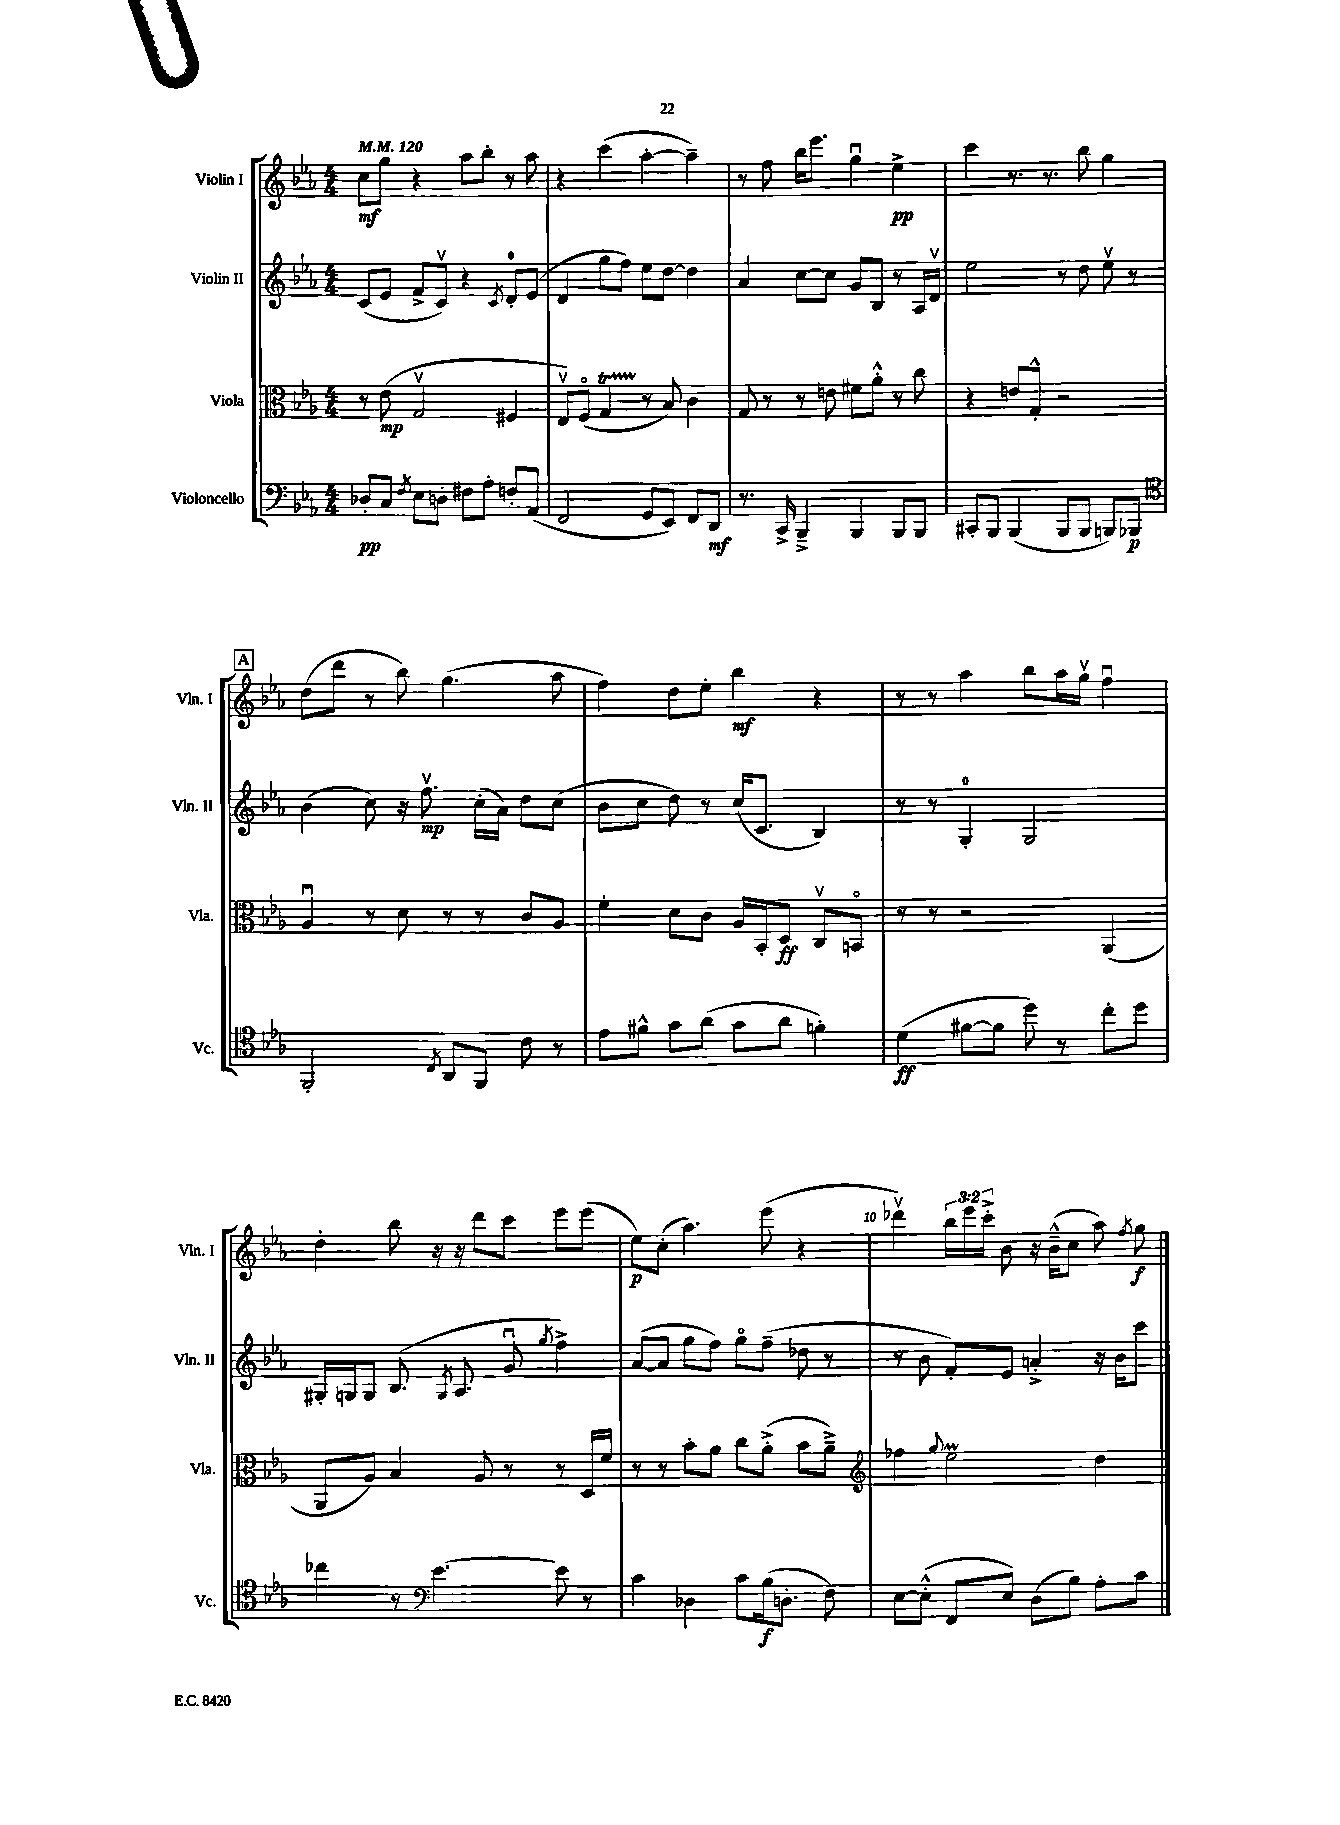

**kern	**kern	**kern	**kern
*staff4	*staff3	*staff2	*staff1
*clefF4	*clefC3	*clefG2	*clefG2
*k[b-e-a-]	*k[b-e-a-]	*k[b-e-a-]	*k[b-e-a-]
*M4/4	*M4/4	*M4/4	*M4/4
*MM120	*MM120	*MM120	*MM120
8D-'	8r	(8c	8cc
8C	(8e-	8e-	8gg
8qF	.	.	.
8E-	2Gv	8f^	4r
8D'	.	8cv)	.
8F#	.	4r	8aa-
8A-'	.	.	8bb-'
.	.	8qc	.
8F'	4F#	8d'	8r
(8AA-	.	(8e-	8aa-
=	=	=	=
2FF	8E-v)	4d	4r
.	(8Fo	.	.
.	4G	8gg	(4ccc
.	.	8ff)	.
8GG	8r	8ee-	[4aa-'
8EE-)	8B-)	[8dd	.
8FF	4c	4dd]	4aa-~])
8DD	.	.	.
=	=	=	=
8.r	8G	4a-	8r
.	8r	.	8ff
16CC^	.	.	.
4BBB-~^	8r	[8cc	16bb-
.	.	.	8.eee-
.	8e	8cc]	.
4BBB-	8f#	8g	4ggu
.	8a-'^^	8B-	.
8BBB-	8r	8r	4ee-^
8BBB-	8cc	16A-	.
.	.	16dv	.
=	=	=	=
8CC#'	4r	2ee-	4ccc
8BBB-	.	.	.
(4BBB-	8e	.	8.r
.	8G'^^	.	.
.	.	.	8.r
8BBB-	2r	8r	.
8BBB-	.	8dd	8bb-
8BBB)	.	8ee-v	4gg
8BBB-	.	8r	.
=	=	=	=
*clefC4	*	*	*
2FF'	4A-u	(4b-	(8dd
.	.	.	8ddd
.	8r	8cc)	8r
.	8d	16r	8bb-)
.	.	8.ffv	.
8qC	.	.	.
8AA-	8r	.	(4.gg
8FF	8r	(16cc'	.
.	.	16a-)	.
8c	8c	8dd	.
8r	8A-	(8cc	8aa-
=	=	=	=
8e-	4f'	8b-	4ff)
8f#^^	.	8cc	.
8g	8d	8dd)	8dd
(8a-	8c	8r	8ee-'
8g	16A-	(16cc	4bb-
.	16BB-'	8.c	.
8a-	8D	.	.
4f')	8Cv	4B-)	4r
.	8BBo	.	.
=	=	=	=
(4d	8r	8r	8r
.	8r	8r	8r
[8f#	2r	4G'	4aa-
8f#]	.	.	.
8dd)	.	2G	8bb-
8r	.	.	16aa-
.	.	.	16ggv
8cc'	(4AA-	.	4ffu
8dd	.	.	.
=	=	=	=
4cc-	8AA-	16G#'	4dd'
.	.	16G	.
.	8A-)	8G	.
8r	4B-	(8.B-	8bb-
*clefF4	*	*	*
[4.e-	.	.	16r
.	.	8qG	.
.	.	8.A-	16r
.	8A-	.	8ddd
.	8r	8gu	8ccc
.	.	8qgg	.
8e-]	8r	4ff^)	8eee-
8r	16D	.	(8eee-
.	16f	.	.
=	=	=	=
4c	8r	([8a-	8ee-)
.	8r	8a-]	(8cc'
4D-	8b-'	8gg	4.aa-)
.	8a-	8ff)	.
8c	8cc	8ggo	.
(16B-	(8a-'^	(8ff~	(8eee-
8.D'	.	.	.
.	8b-	8dd-	4r
8F)	8a-~^)	8r	.
=	=	=	=
*	*clefG2	*	*
[8E-	4ff-	8r	4ddd-v)
(8E-'^^]	.	8b-	.
.	8qqgg	.	.
8FF	2ee-	8f')	24bb-
.	.	.	24eee-
.	.	.	24ccc'^
8E-)	.	8e-	8b-
(8D	.	4a'^	16r
.	.	.	(16b-~^^
8B-)	.	.	8cc
8A-'	4dd	16r	8aa-)
.	.	16b-	.
.	.	.	8qff
8c	.	8ccc	8gg
==	==	==	==
*-	*-	*-	*-
